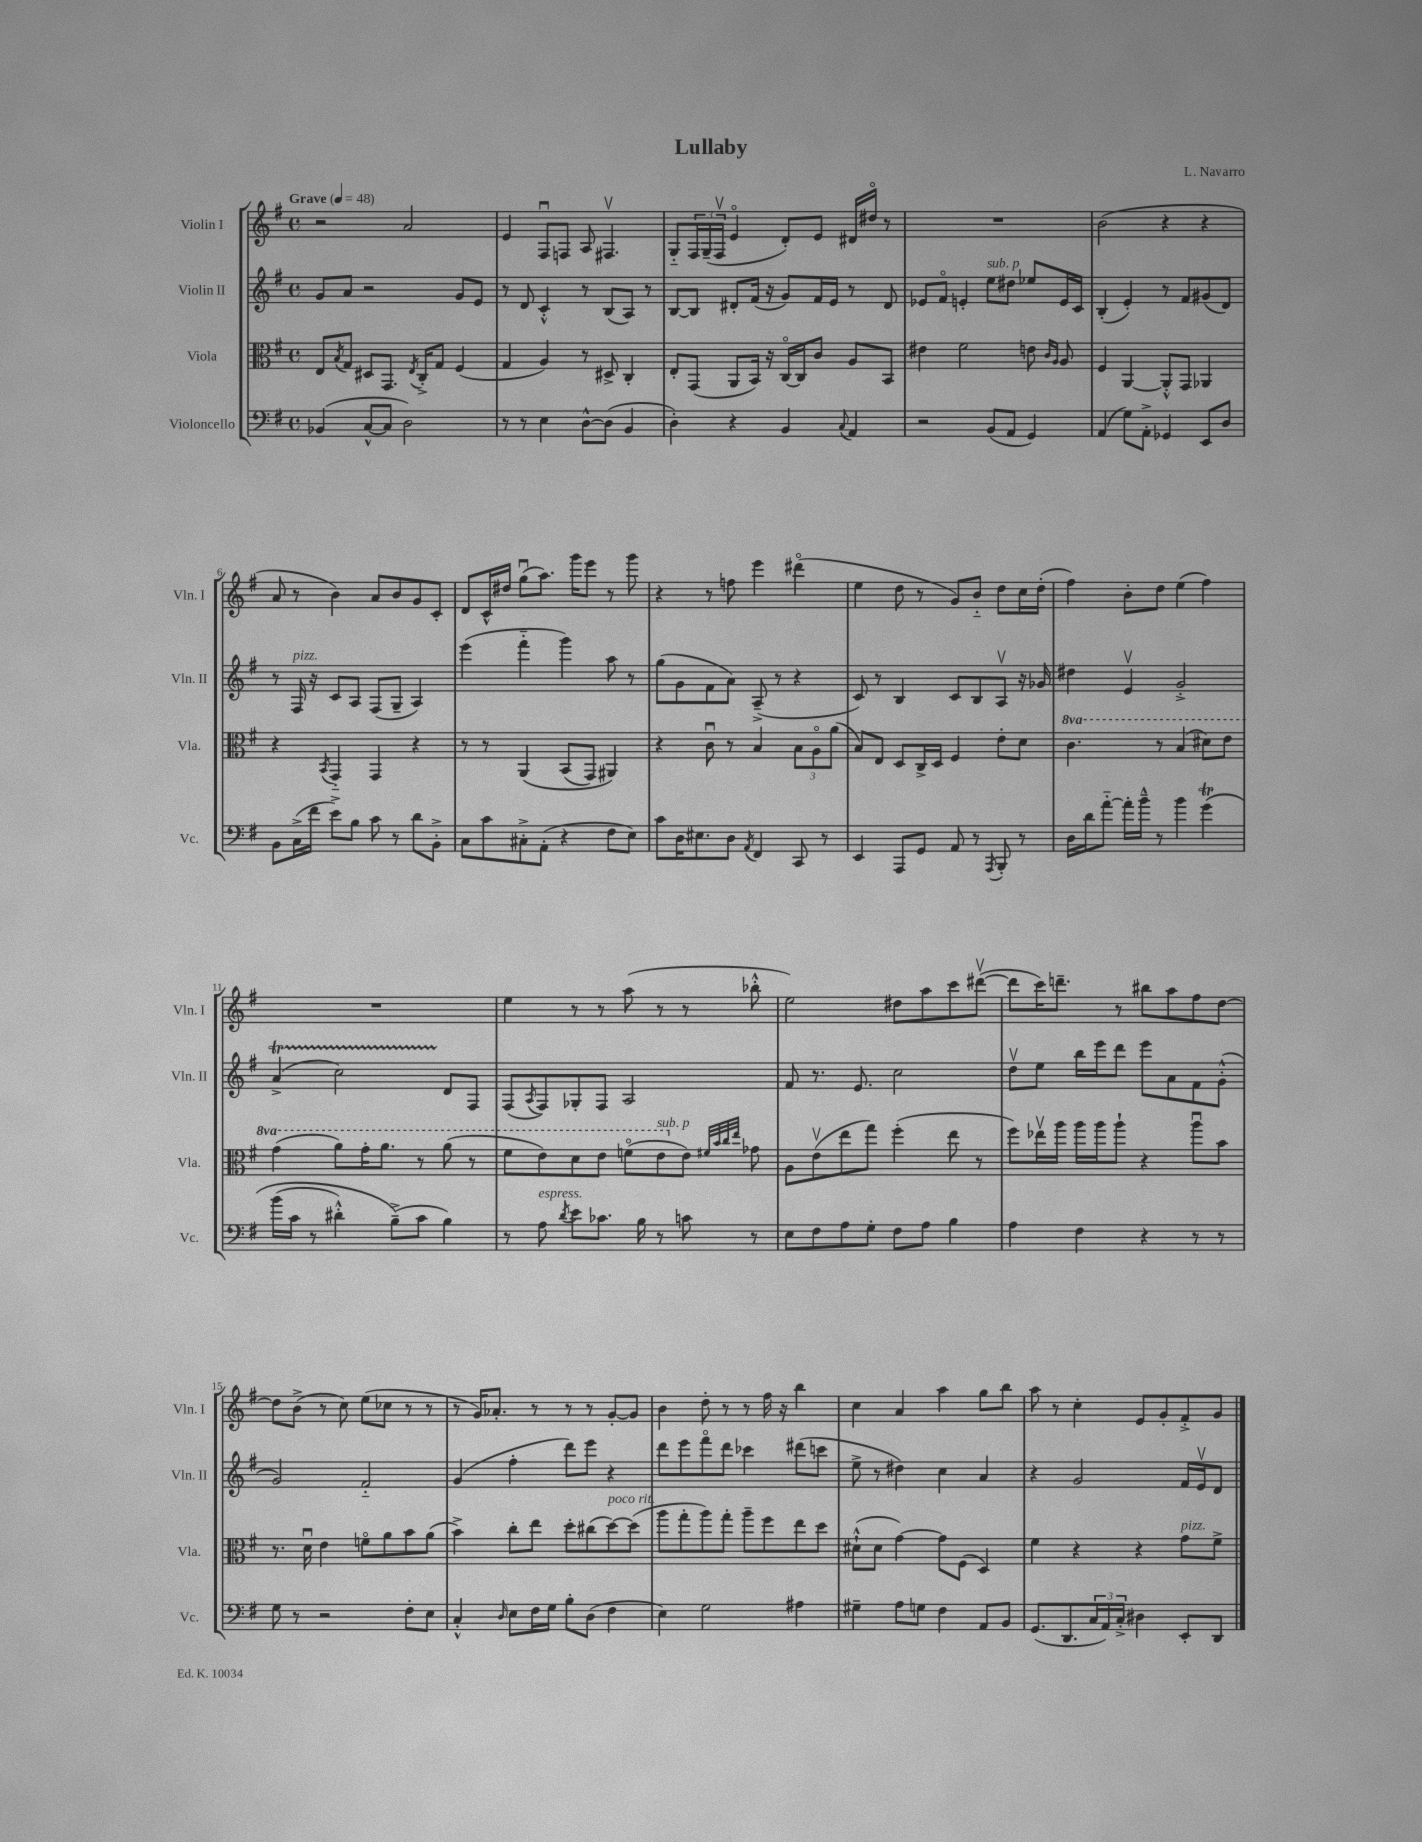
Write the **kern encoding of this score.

**kern	**kern	**kern	**kern
*part4	*part3	*part2	*part1
*staff4	*staff3	*staff2	*staff1
*I"Violoncello	*I"Viola	*I"Violin II	*I"Violin I
*I'Vc.	*I'Vla.	*I'Vln. II	*I'Vln. I
*clefF4	*clefC3	*clefG2	*clefG2
*k[f#]	*k[f#]	*k[f#]	*k[f#]
*M4/4	*M4/4	*M4/4	*M4/4
*met(c)	*met(c)	*met(c)	*met(c)
*MM48	*MM48	*MM48	*MM48
=1	=1	=1	=1
!	!	!	!LO:TX:a:B:t=Grave
(4BB-X/	8E/L	8g/L	2r
.	8qB/	.	.
.	8G/J	8a/J	.
[8C^^/L	8D#X/L	2r	.
8C/J]	8.GG/J	.	.
2D\)	.	.	2a/
.	8qE/	.	.
.	16C'^/KL	.	.
.	8G/J	.	.
.	(4F#/	8g/L	.
.	.	8e/J	.
=2	=2	=2	=2
8r	4G/	8r	4e/
8r	.	8d/	.
4E\	4A/)	4c'^^/	8F#u/L
.	.	.	8Fn/J
[8D^^\L	8r	8r	8A/
(8D\J]	8D#X^/	(8B/L	4.F#Xv/
4BB/	4C'/	8A/J)	.
.	.	8r	.
=3	=3	=3	=3
4D'\)	8E'/L	[8B/L	8G/L
.	(8GG/J	8B/J]	24F#/L
.	.	.	(24G~/
.	.	.	24F#v/JJ
4r	8AA/L	8d#X'/L	4e/
.	16BB/Jk)	(16f#/Jk	.
.	16r	16r	.
4BB/	[16C/LL	8g/L)	8d'/L)
.	16C/J]	.	.
.	8c/J	16f#/L	8e/J
.	.	16e/JJ	.
8qqC/	.	.	.
4AA/	8A/L	8r	16d#X/LL
.	.	.	16dd#X/JJ
.	8BB/J	8d#/	8r
=4	=4	=4	=4
2r	4e#X\	8e-X/L	1r
.	.	8f#/J	.
.	2f#\	4en'/	.
!	!	!LO:TX:a:i:t=sub. p	!
(8BB/L	.	8ee\L	.
8AA/J	.	8dd#X\J	.
4GG/)	8en\	8ee-X/L	.
.	16qqc/LL	.	.
.	16qqA/JJ	.	.
.	8A/	16e/L	.
.	.	16c/JJ	.
=5	=5	=5	=5
(4AA/	4F#/	(4B'/	(2b\
8G\L)	[4AA/	4e'/)	.
8AA'^\J	.	.	.
4GG-X/	8AA'^^/L]	8r	4r
.	8GG/J	8f#/L	.
8EE/L	4AA-X/	(8g#X/	4r
8D/J	.	8d/J)	.
!!LO:LB:g=z
=6	=6	=6	=6
8BB\L	4r	8r	8a/
!	!	!LO:TX:a:i:t=pizz.	!
(16C^\L	.	16F#/	8r
16f#\JJ	.	16r	.
.	8qBB/	.	.
8e^\L)	4GG/	8c/L	4b\)
8B\J	.	8A/J	.
8c\	4GG/	(8F#/L	8a/L
8r	.	8G~/J	8b/
8d\L	4r	4A/)	8g/
8BB'^\J	.	.	8c'/J
=7	=7	=7	=7
8C\L	8r	(4eee\	8d/L
8c\	8r	.	16c^^/L
.	.	.	16dd#X/JJ
8C#X'^\	(4AA/	4fff#\	(8ggu\L
(8AA'\J	.	.	8.aa\J)
4r	(8BB/L	4ggg\)	.
.	.	.	16ggg\KL
.	8GG/J)	.	8eee\J
8F#\L	4AA#X/)	8aa\	8r
8E\J)	.	8r	8ggg\
=8	=8	=8	=8
8c\L	4r	(8gg\L	4r
16D\K	.	8g\	.
8.E#X\	.	.	.
.	8cu\	8f#\	8r
8D\J	8r	8a\J)	8ffn\
8qAA/	.	.	.
4FF#/	4B/	(8A~^/	4eee\
.	.	8r	.
8CC/	12B\L	4r	(4ddd#X\
.	12A\	.	.
8r	.	.	.
.	(12a\J	.	.
=9	=9	=9	=9
4EE/	8B/L)	8c/)	4ee\
.	8E/J	8r	.
8AAA/L	8D/L	4B/	8dd\
8GG/J	16C^/L	.	8r
.	16D/JJ	.	.
8AA/	4F#/	8c/L	8g/L)
8r	.	8B/	8b/J
8qAAA/	.	.	.
8BBB'/	8e'\L	8Av/J	8dd\L
8r	8d\J	16r	16cc\L
.	.	16g-X/	(16dd'\JJ
=10	=10	=10	=10
*	*8va	*	*
16D\LL	4.cc\	4dd#X\	4ff#\)
16d\J	.	.	.
[8a\J	.	.	.
16a'\LL]	.	4ev/	8b'\L
16b~^^\JJ	.	.	.
8r	8r	.	8dd\J
4b\	(4b/	2g'^/	(4ee\
(4gT\	8dd#X\L)	.	4ff#\)
.	8ee\J	.	.
!!LO:LB:g=z
=11	=11	=11	=11
(16b\LL	(4gg\	(4aT^/	1r
16c\JJ	.	.	.
8r	.	.	.
4d#X'^^\)	8aa\L)	2ccTTT\)	.
.	16gg'\K	.	.
.	8.aa\J	.	.
(8B~^\L)	.	.	.
8c\J	8r	.	.
4B\)	(8aa\	8d/L	.
.	8r	8F#/J	.
=12	=12	=12	=12
8r	8ff#\L	(8F#/L	4ee\
.	.	8qA/	.
!LO:TX:a:i:t=espress.	!	!	!
8A\	8ee\)	8F#/)	.
8qd/	.	.	.
8e\L	8dd\	8G-X'/	8r
8.c-X\J	8ee\J	8F#/J	8r
.	(8ffn\L	2A/	(8aa\
16B\	.	.	.
!	!LO:TX:a:i:t=sub. p	!	!
8r	8ee\	.	8r
*	*X8va	*	*
8cn\	8e\J)	.	8r
.	32qqf#X/LLL	.	.
.	32qqb/	.	.
.	32qqcc/	.	.
.	32qqee/JJJ	.	.
8r	8g-X\	.	8bb-X'^^\
=13	=13	=13	=13
8E\L	8A\L	8f#/	2ee\)
8F#\	(8ev\	8.r	.
8A\	8ee\	.	.
.	.	8.e/	.
8G'\J	8gg\J)	.	.
8F#\L	(4ff#'\	2cc\	8dd#X\L
8A\J	.	.	8aa\
4B\	8ee\	.	8ccc\
.	8r	.	([8ddd#Xv\J
=14	=14	=14	=14
4A\	8ff#\L)	8ddv\L	8ddd#\L]
.	16ee-Xv\L	8ee\J	16ccc\K)
.	16aa\JJ	.	8.dddn~\J
4F#\	16aa\LL	16bb\LL	.
.	16aa\J	16eee\J	.
.	8aa`\J	8ddd\J	8r
4r	4r	8eee\L	8bb#X\L
.	.	8a\	8aa\
8r	8aau\L	8f#\	8ff#\
8r	8b\J	(8g'^^\J	[8dd\J
!!LO:LB:g=z
=15	=15	=15	=15
8G\	8.r	2g/)	8dd\L]
8r	.	.	(8b^\J
.	16du\	.	.
2r	4e\	.	8r
.	.	.	8cc\)
.	8fn\L	2f#/	(8ee\L
.	8a\	.	8cc-X\J
8F#'\L	8b\	.	8r
8E\J	(8a\J	.	8r
=16	=16	=16	=16
4C'^^/	4b^\)	(4g/	8r
.	.	.	16g/KL)
.	.	.	8.a-X'/J
16qqD/	.	.	.
8E\L	8cc'\L	4ff#'\	.
16F#\L	8ee\J	.	8r
16G\JJ	.	.	.
8B'\L	8dd'\L	8ddd\L)	8r
(8D\J	(8cc#X\	8eee\J	8r
!	!LO:TX:a:i:t=poco rit.	!	!
4F#\	[8dd\)	4r	[8g'/L
.	(8dd\J]	.	8g/J]
=17	=17	=17	=17
4E\)	8aa\L	8ddd\L	4b\
.	8gg'\	8eee\	.
2G\	8aa\)	8fff#\	8dd'\
.	8gg'\J	8ddd\J	8r
.	8aa~\L	4ccc-X\	8r
.	8ff#\	.	16ff#\
.	.	.	16r
4A#X\	8ee\	(8ddd#X\L	4bb\
.	8dd\J	8cccn\J	.
=18	=18	=18	=18
4G#X~\	(8d#X`^^\L	8ee^\	4cc\
.	8d#\J	8r	.
8A\L	[4g\)	4dd#X\)	4a/
8Gn\J	.	.	.
4F#\	8g\L]	4cc\	4aa\
.	(8F#\J	.	.
8AA/L	4D/)	4a/	8gg\L
8BB/J	.	.	8bb\J
=19	=19	=19	=19
(8.GG/L	4f#\	4r	8aa\
.	.	.	8r
8.DD/	.	.	.
.	4r	2g/	4cc'\
24C/L	.	.	.
24AA/)	.	.	.
24C'^/JJ	.	.	.
4D#X\	4r	.	8e/L
.	.	.	8g'/
!	!LO:TX:a:i:t=pizz.	!	!
8EE'/L	8g\L	16f#/LL	8f#'^/
.	.	16ev/J	.
8DD/J	8f#^\J	8d/J	8g/J
==	==	==	==
*-	*-	*-	*-
